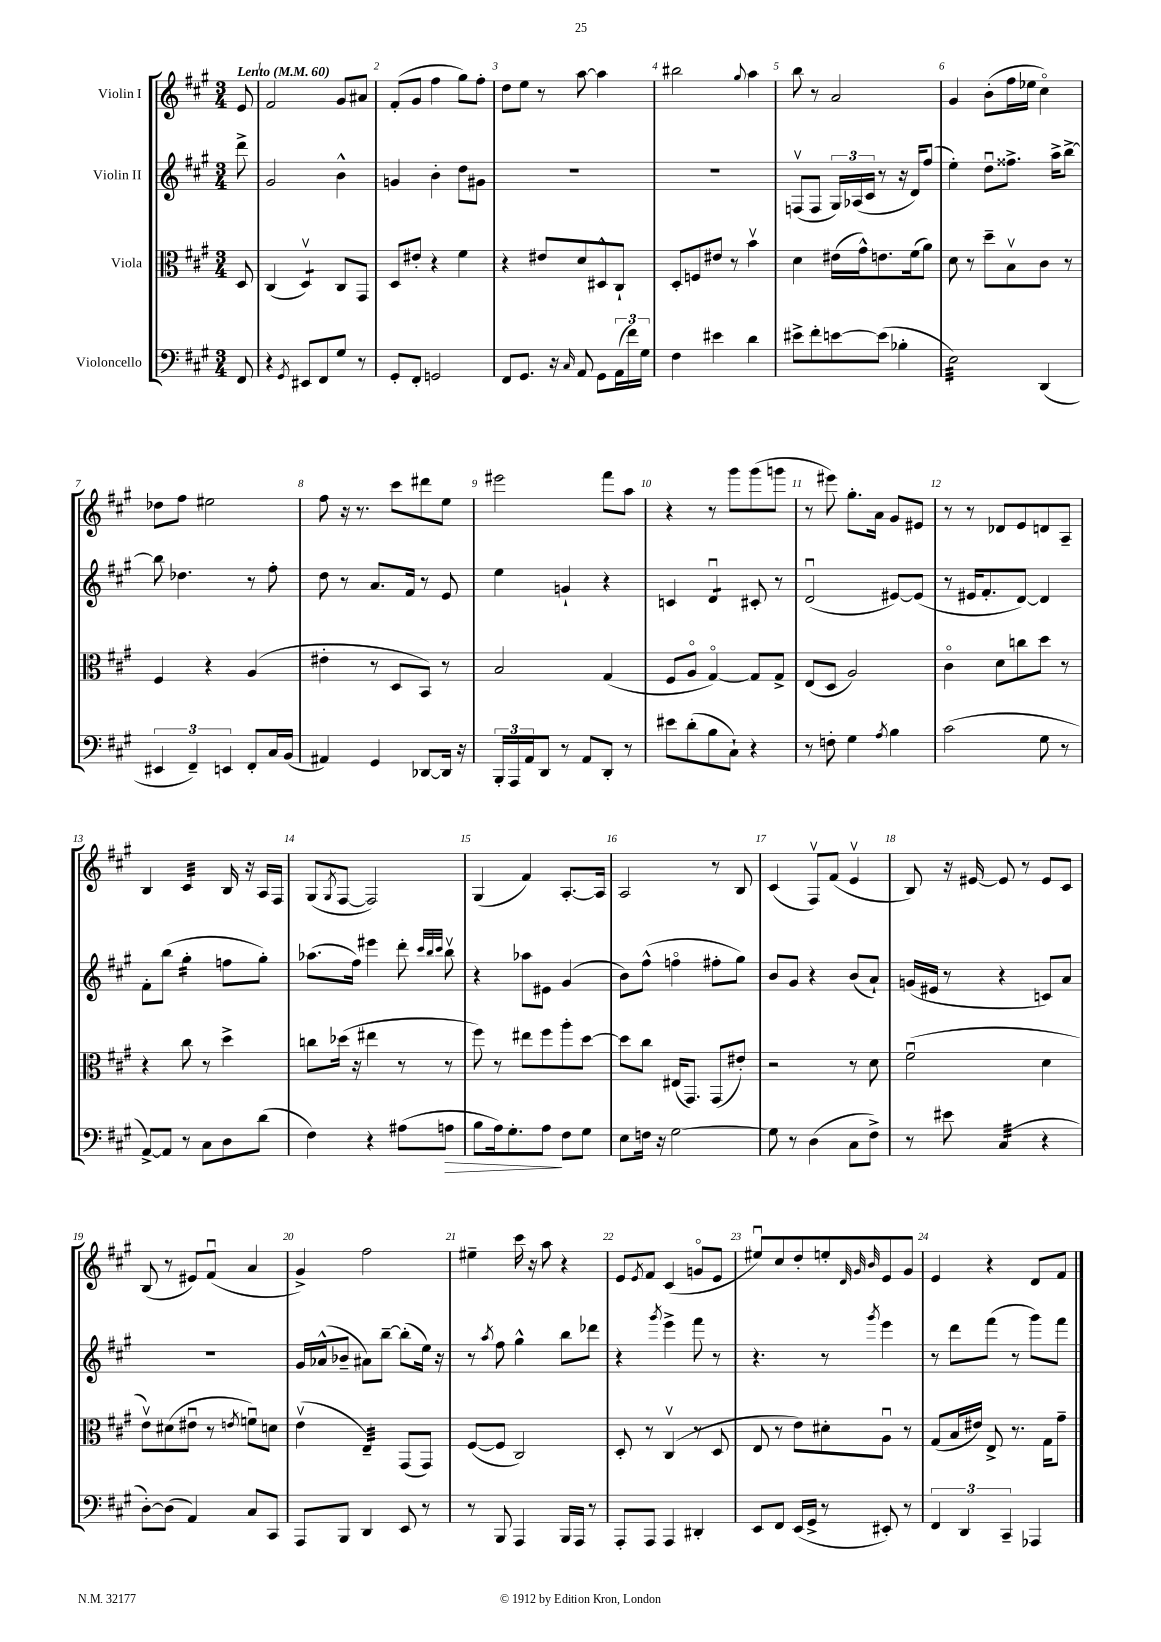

**kern	**kern	**kern	**kern
*staff4	*staff3	*staff2	*staff1
*clefF4	*clefC3	*clefG2	*clefG2
*k[f#c#g#]	*k[f#c#g#]	*k[f#c#g#]	*k[f#c#g#]
*M3/4	*M3/4	*M3/4	*M3/4
*MM60	*MM60	*MM60	*MM60
8FF#	8D	8ddd^	8e
=	=	=	=
4r	(4C#	2g#	2f#
8qGG#	.	.	.
8EE#	4Dv)	.	.
8FF#	.	.	.
8G#	8C#	4b^^	8g#
8r	8GG#	.	8a#
=	=	=	=
8GG#'	8D	4g	(8f#'
8FF#'	8e#'	.	8g#
2GG	4r	4b'	4ff#
.	4f#	8dd	8gg#)
.	.	8g#	8ff#'
=	=	=	=
8FF#	4r	2.r	8dd
8.GG#	.	.	8ee
.	8e#	.	8r
16r	.	.	.
16qqC#	.	.	.
8AA	8d	.	[8aa
8GG#	8D#^^	.	4aa]
(24AA	8C#`	.	.
24f#)	.	.	.
24G#	.	.	.
=	=	=	=
4F#	8D'	2.r	2bb#
.	8F	.	.
4e#	8e#	.	.
.	8r	.	.
.	.	.	8qqgg#
4d	4bv	.	4aa
=	=	=	=
8e#^	4d	(8Fv	8bb
8f#'	.	8F	8r
[8e	(16e#	24G#)	2a
.	.	(24A-	.
.	16g#^^)	.	.
.	.	24c#	.
(8e]	8.e	8r	.
4B-'	.	16r	.
.	(16f#	16d)	.
.	8a)	(8ff#	.
=	=	=	=
2E)	8d	4ee')	4g#
.	8r	.	.
.	8dd~	8ddu	(8b'
.	8Bv	8.ff##^	16ff#
.	.	.	16ee-
(4DD	8c#	.	4cc#o)
.	.	16aa^	.
.	8r	[8bb^	.
=	=	=	=
6EE#	4F#	8bb]	8dd-
.	.	4.dd-	8ff#
6FF#~)	.	.	.
.	4r	.	2ee#
6EE	.	.	.
8FF#'	(4A	8r	.
16C#	.	8ff#'	.
(16BB	.	.	.
=	=	=	=
4AA#)	4e#'	8dd	8ff#
.	.	8r	16r
.	.	.	8.r
4GG#	8r	8.a	.
.	8D	.	8ccc#
.	.	16f#	.
[8DD-	8BB)	8r	8ddd#
16DD-]	8r	8e	8ee
16r	.	.	.
=	=	=	=
24BBB'	2B	4ee	2eee#
24AAA	.	.	.
24AA	.	.	.
8DD	.	.	.
8r	.	4g`	.
8AA	.	.	.
8DD'	(4G#	4r	8fff#
8r	.	.	8aa
=	=	=	=
8e#	8F#	4c	4r
(8d'	8Ao	.	.
8B	[4G#o)	4du	8r
8C#`)	.	.	8ggg#
4r	8G#]	8c#'	(8ggg#
.	8G#^	8r	8ggg
=	=	=	=
8r	(8E	(2du	8r
8F'	8D	.	8eee#)
4G#	2A)	.	8.gg#'
.	.	.	16a
8qA	.	.	.
4B	.	[8e#)	8g#
.	.	(8e#]	8e#
=	=	=	=
(2c#	4c#o	8r	8r
.	.	16e#	8r
.	.	8.f#'	.
.	8d	.	8d-
.	8cc	[8d)	8e
8G#	8dd	4d]	8d
8r	8r	.	8A~
=	=	=	=
[8AA^)	4r	8f#'	4B
8AA]	.	(8bb	.
8r	8cc#	4gg#'	4c#
8C#	8r	.	.
8D	4dd^	8ff	16B
.	.	.	16r
(8d	.	8gg#')	16A
.	.	.	16F#
=	=	=	=
4F#)	8cc	(8.aa-	(8G#
.	.	.	8qG#
.	(16dd-	.	[8F#
.	16r	16ff#)	.
4r	4ee#	4eee#	2F#])
(8A#	8r	8ddd'	.
.	.	32qqccc#	.
.	.	32qqbb	.
.	.	32qqccc#	.
8A	8r	8bbv	.
=	=	=	=
8B	8ff#)	4r	(4G#
16A)	8r	.	.
8.G#'	.	.	.
.	8ee#	8aa-	4f#)
8A	8ff#	8e#	.
8F#	8aa'	(4g#	[8.A'
8G#	[8dd	.	.
.	.	.	16A]
=	=	=	=
8E	8dd]	8b)	2A
16F	8cc#	(8ff#^^	.
16r	.	.	.
[2G#	(16E#	4ffo	.
.	8.GG#)	.	.
.	(8GG#	8ff#'	8r
.	8e#')	8gg#)	8B
=	=	=	=
8G#]	2r	8b	(4c#
8r	.	8g#	.
(4D	.	4r	8F#v)
.	.	.	(8f#
8C#	8r	(8b	4ev
8F#^)	8d	8a`)	.
=	=	=	=
8r	(2f#u	(16g	8B)
.	.	16e#	.
8e#	.	8r	16r
.	.	.	[16e#
(4C#	.	4r	8e#]
.	.	.	8r
4r	4d	8c)	8e#
.	.	8a	8c#
=	=	=	=
[8D')	8ev)	2.r	(8B
(8D]	(8d#	.	8r
4AA)	8e#u	.	8e#)
.	8r	.	(8f#u
.	8qe	.	.
8C#	8fu)	.	4a
8CC#	8d	.	.
=	=	=	=
8AAA	(4ev	16g#	4g#^)
.	.	(16a-^^	.
8BBB	.	8b-~	.
4DD	4E~)	8a#)	2ff#
.	.	[8bb~	.
8EE	(8GG#	(8bb']	.
8r	8GG#)	16ee)	.
.	.	16r	.
=	=	=	=
8r	([8F#	8r	4ee#~
.	.	8qaa	.
8BBB	8F#]	8ff#	.
4AAA	2C#)	4gg#^^	16ccc#
.	.	.	16r
.	.	.	8aa
16BBB	.	8bb	4r
16AAA	.	.	.
8r	.	8ddd-	.
=	=	=	=
8AAA'	8D'	4r	8e
.	.	.	8qe
8AAA	8r	.	8f#
.	.	8qggg#	.
4AAA	(4C#v	4eee^	(4c#
4DD#'	8r	8fff#	8go
.	8D	8r	8e
=	=	=	=
8EE	8E	4.r	8ee#u)
8FF#	8r	.	8cc#
(16EE	8e)	.	8dd'
16GG#^	.	.	.
8r	8d#'	8r	8ee'
.	.	.	32qqd
.	.	.	32qqg#
.	.	8qggg#	32qqb
8EE#')	8Au	4eee	8e
8r	8r	.	8g#
=	=	=	=
6FF#	(8G#	8r	4e
.	16B	8ddd	.
6DD	.	.	.
.	16e#)	.	.
.	8E^	(8fff#	4r
6CC#~	.	.	.
.	8.r	8r	.
4AAA-	.	8ggg#)	8d
.	16G#	.	.
.	8g#~	8fff#	8f#
==	==	==	==
*-	*-	*-	*-
